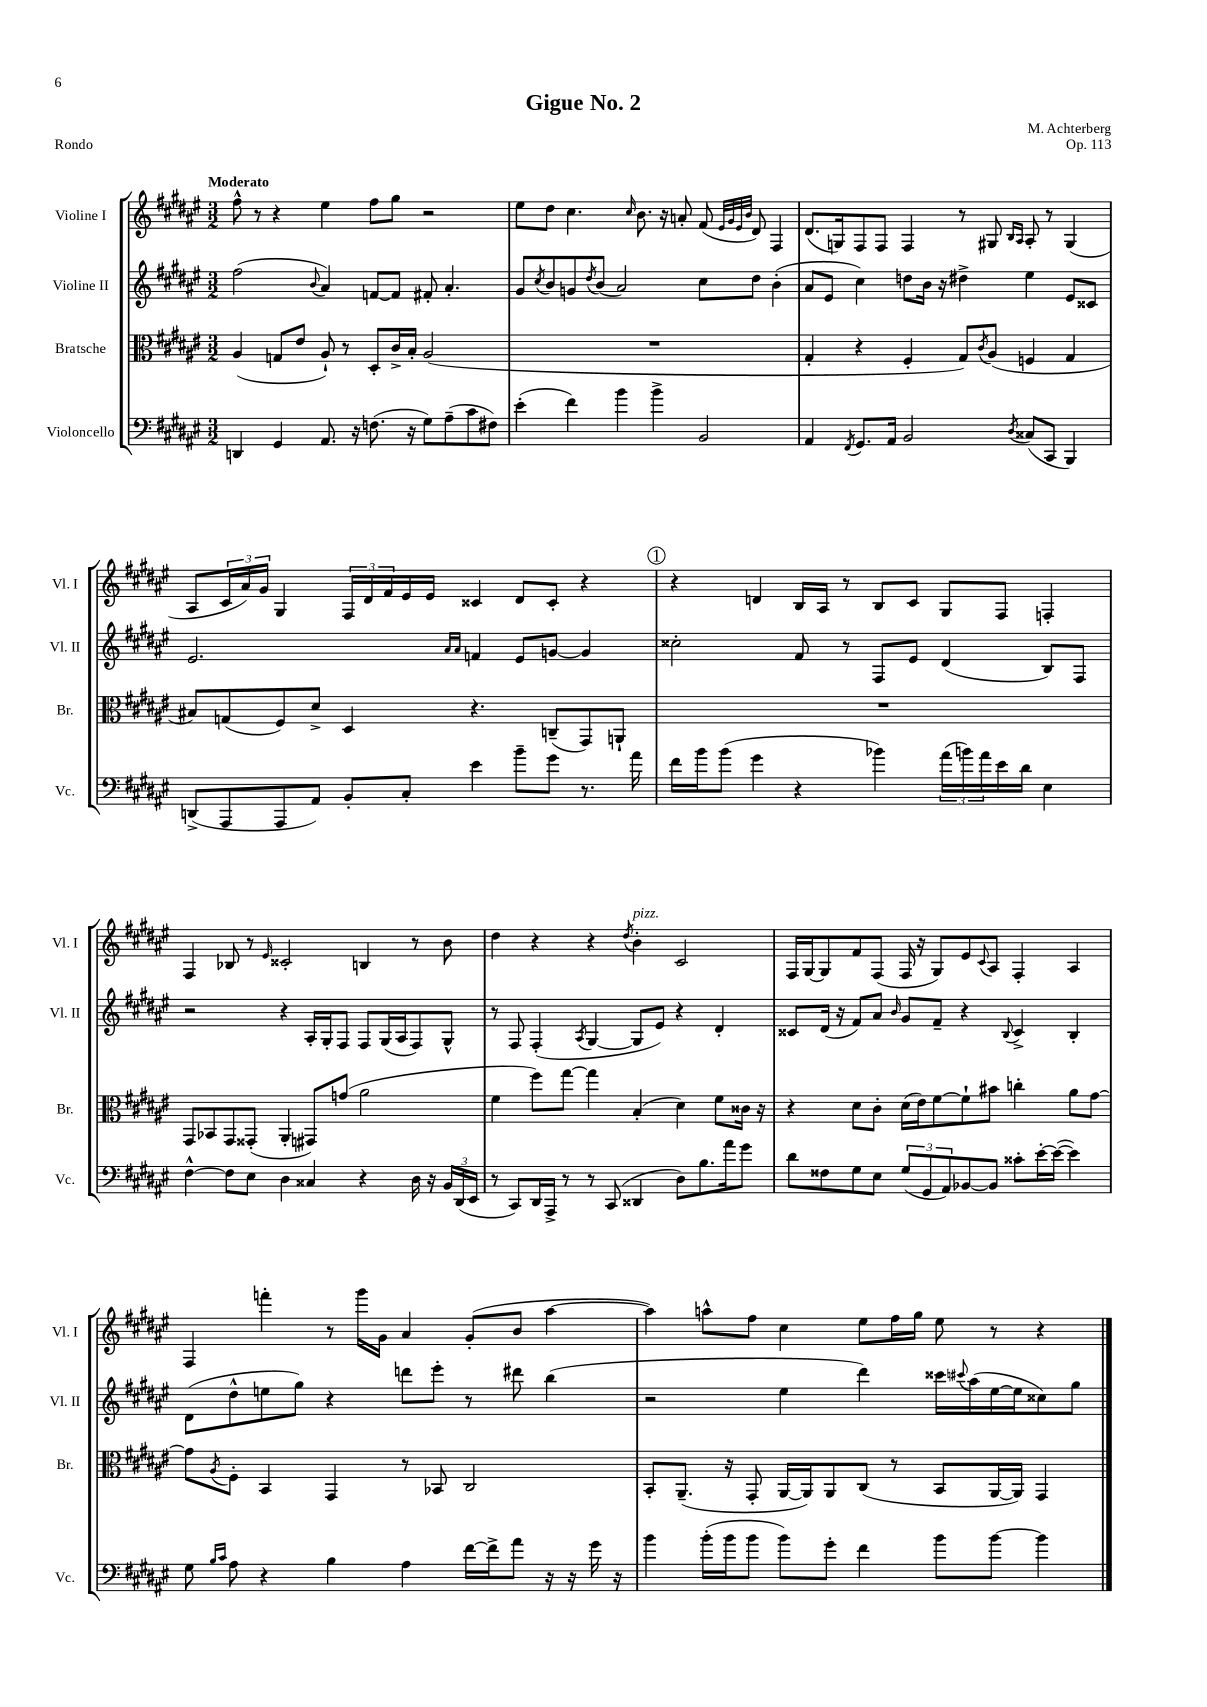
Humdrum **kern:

**kern	**kern	**kern	**kern
*staff4	*staff3	*staff2	*staff1
*clefF4	*clefC3	*clefG2	*clefG2
*k[f#c#g#d#a#e#]	*k[f#c#g#d#a#e#]	*k[f#c#g#d#a#e#]	*k[f#c#g#d#a#e#]
*M3/2	*M3/2	*M3/2	*M3/2
4DD/	(4A#/	(2ff#\	8ff#^^\
.	.	.	8r
4GG#/	8G/L	.	4r
.	8e#/J	.	.
.	.	8qqb/	.
8.AA#/	8A#`/)	4a#/)	4ee#\
.	8r	.	.
16r	.	.	.
(8.F\	8D#'/L	[8f/L	8ff#\L
.	16c#^/L	8f/]J	8gg#\J
16r	16B'/JJ	.	.
8G#\L)	(2A#/	8f#'/	2r
(8A#~\	.	4.a#'/	.
8c#\	.	.	.
8F#\J)	.	.	.
=	=	=	=
(4e#'\	1.r	8g#/L	8ee#\L
.	.	8qcc#/	.
.	.	8b/	8dd#\J
4f#\)	.	8g/	4.cc#\
.	.	8qdd#/	.
.	.	(8b/J	.
4b\	.	2a#/)	.
.	.	.	16qqcc#/
.	.	.	8.b\
4b^\	.	.	.
.	.	.	16r
.	.	.	8a'/
2BB/	.	8cc#\L	(8f#/
.	.	.	32qqe#/LLL
.	.	.	32qqg#/
.	.	.	32qqe#/
.	.	.	32qqb/JJJ
.	.	8dd#\J	8d#/)
.	.	(4b'\	4F#/
=	=	=	=
4AA#/	4G#'/	8a#/L	(8.d#/L
.	.	8e#/J	.
.	.	.	16G/k)
8qFF#/	.	.	.
8.GG#/L	4r	4cc#\)	8F#/
.	.	.	8F#/J
16AA#/Jk	.	.	.
2BB/	4F#'/	8dd\L	4F#/
.	.	16b\Jk	.
.	.	16r	.
.	8G#/L)	4dd#^\	8r
.	8qc#/	.	.
.	(8A#/J	.	8G#/
.	.	.	16qqB/LL
8qD#/	.	.	16qqA#/JJ
(8C##/L	4F/	4ee#\	8A#'/
8CC#/J	.	.	8r
4BBB/)	4G#/	8e#/L	(4G#/
.	.	8c##/J	.
=	=	=	=
(8DD^/L	8B#/L)	2.e#/	8A#/L
8AAA#/	(8G/	.	24c#/L
.	.	.	24a#/)
.	.	.	24g#/JJ
8AAA#/	8F#/)	.	4G#/
8AA#/J)	8d#^/J	.	.
8BB'/L	4D#/	.	24F#/LL
.	.	.	24d#/
.	.	.	24f#/
8C#'/J	.	.	16e#/
.	.	.	16e#/JJ
.	.	16qqa#/LL	.
.	.	16qqa#/JJ	.
4e#\	4.r	4f/	4c##/
8b~\L	.	8e#/L	8d#/L
8g#\J	(8C~/L	[8g/J	8c##'/J
8.r	8GG#/)	4g/]	4r
.	8AA`/J	.	.
16a#\	.	.	.
=	=	=	=
16f#\LL	1.r	2cc##'\	4r
16b\J	.	.	.
(8b\J	.	.	.
4g#\	.	.	4d/
4r	.	8f#/	16B/LL
.	.	.	16A#/JJ
.	.	8r	8r
4b-\)	.	8F#/L	8B/L
.	.	8e#/J	8c#/J
(24a#\LL	.	(4d#/	8G#/L
24b\)	.	.	.
24a#\	.	.	.
16e#\	.	.	8F#/J
16d#\JJ	.	.	.
4E#\	.	8B/L)	4F'/
.	.	8F#/J	.
=	=	=	=
[4F#^^\	8GG#/L	2r	4F#/
.	8BB-/	.	.
8F#\]L	8GG#/	.	8B-/
8E#\J	(8GG##'/J	.	8r
.	.	.	16qqe#/
4D#\	4AA#'/	4r	2c##'/
4C##/	8GG#/L)	16A#'/LL	.
.	.	16G#'/J	.
.	(8g/J	8F#/J	.
4r	2a#\	8F#/L	4B/
.	.	(16G#/L	.
.	.	16A#/J	.
16D#\	.	8F#/)	8r
16r	.	.	.
24BB/LL	.	8G#^^/J	8b\
(24DD#/	.	.	.
24EE#/JJ	.	.	.
=	=	=	=
8r	4f#\	8r	4dd#\
8CC#/L)	.	8F#/	.
16DD#/L	8ff#\L)	(4F#'/	4r
16AAA#^/JJ	.	.	.
8r	[8gg#\J	.	.
.	.	8qA#/	.
8r	4gg#\]	[4G#/	4r
(8CC#/	.	.	.
.	.	.	8qdd#/
4DD##/	(4B'/	8G#/]L	4b'\
.	.	8e#/J)	.
8D#\L)	4d#\)	4r	2c#/
8.B\	.	.	.
.	8f#\L	4d#'/	.
16a#\k	.	.	.
8g#\J	16c##\Jk	.	.
.	16r	.	.
=	=	=	=
8d#\L	4r	8c##/L	16F#/LL
.	.	.	[16G#/J
8F##\	.	(16d#/Jk	8G#/]
.	.	16r	.
8G#\	8d#\L	8f#/L)	8f#/
8E#\J	8c#'\J	8a#/J	(8F#/J
.	.	16qqb/	.
(12G#/L	(16d#\LL	8g#/L	16F#/
.	16e#\J)	.	16r
12GG#/	.	.	.
.	[8f#\	8f#~/J	8G#/L)
12AA#/)	.	.	.
[8BB-/	8f#`\]	4r	8e#/
.	.	.	8qqc#/
8BB-/]J	8b#\J	.	8A#/J
.	.	8qqB/	.
8c##'\L	4cc'\	4c##^/	4F#'/
[16e#'\L	.	.	.
(16e#\_JJ	.	.	.
4e#\])	8a#\L	4B'/	4A#/
.	[8g#\J	.	.
=	=	=	=
8G#\	8g#\]L	(8d#\L	4F#/
16qqB/LL	.	.	.
16qqc#/JJ	8qA#/	.	.
8A#\	8F#'\J	8dd#^^\	.
4r	4BB/	8ee\	4fff'\
.	.	8gg#\J)	.
4B\	4GG#/	4r	8r
.	.	.	16ggg#\LL
.	.	.	16g#\JJ
4A#\	8r	8ddd\L	4a#/
.	8BB-/	8eee#'\J	.
[16f#\LL	2C#/	8r	(8g#'/L
16f#^\]J	.	.	.
8a#\J	.	8ddd#\	8b/J
16r	.	(4bb\	[4aa#\
16r	.	.	.
16g#\	.	.	.
16r	.	.	.
=	=	=	=
4b\	8BB'/L	2r	4aa#\])
.	(8.AA#~/J	.	.
(16b'\LL	.	.	8aa^^\L
16b\J	16r	.	.
8b\J	8GG#'/	.	8ff#\J
8b\L)	[16AA#/LL	4ee#\	4cc#\
.	16AA#/]J)	.	.
8g#'\J	8AA#/	.	.
4f#\	(8C#/J	4ddd#\)	8ee#\L
.	8r	.	16ff#\L
.	.	.	16gg#\JJ
8b\L	8BB/L	16ccc##\LL	8ee#\
.	.	8qqccc#/	.
.	.	(16aa#\	.
[8b\J	[16AA#/L	[16ee#\	8r
.	16AA#/]JJ)	16ee#\]J	.
4b\]	4GG#/	8cc##\)	4r
.	.	8gg#\J	.
==	==	==	==
*-	*-	*-	*-
